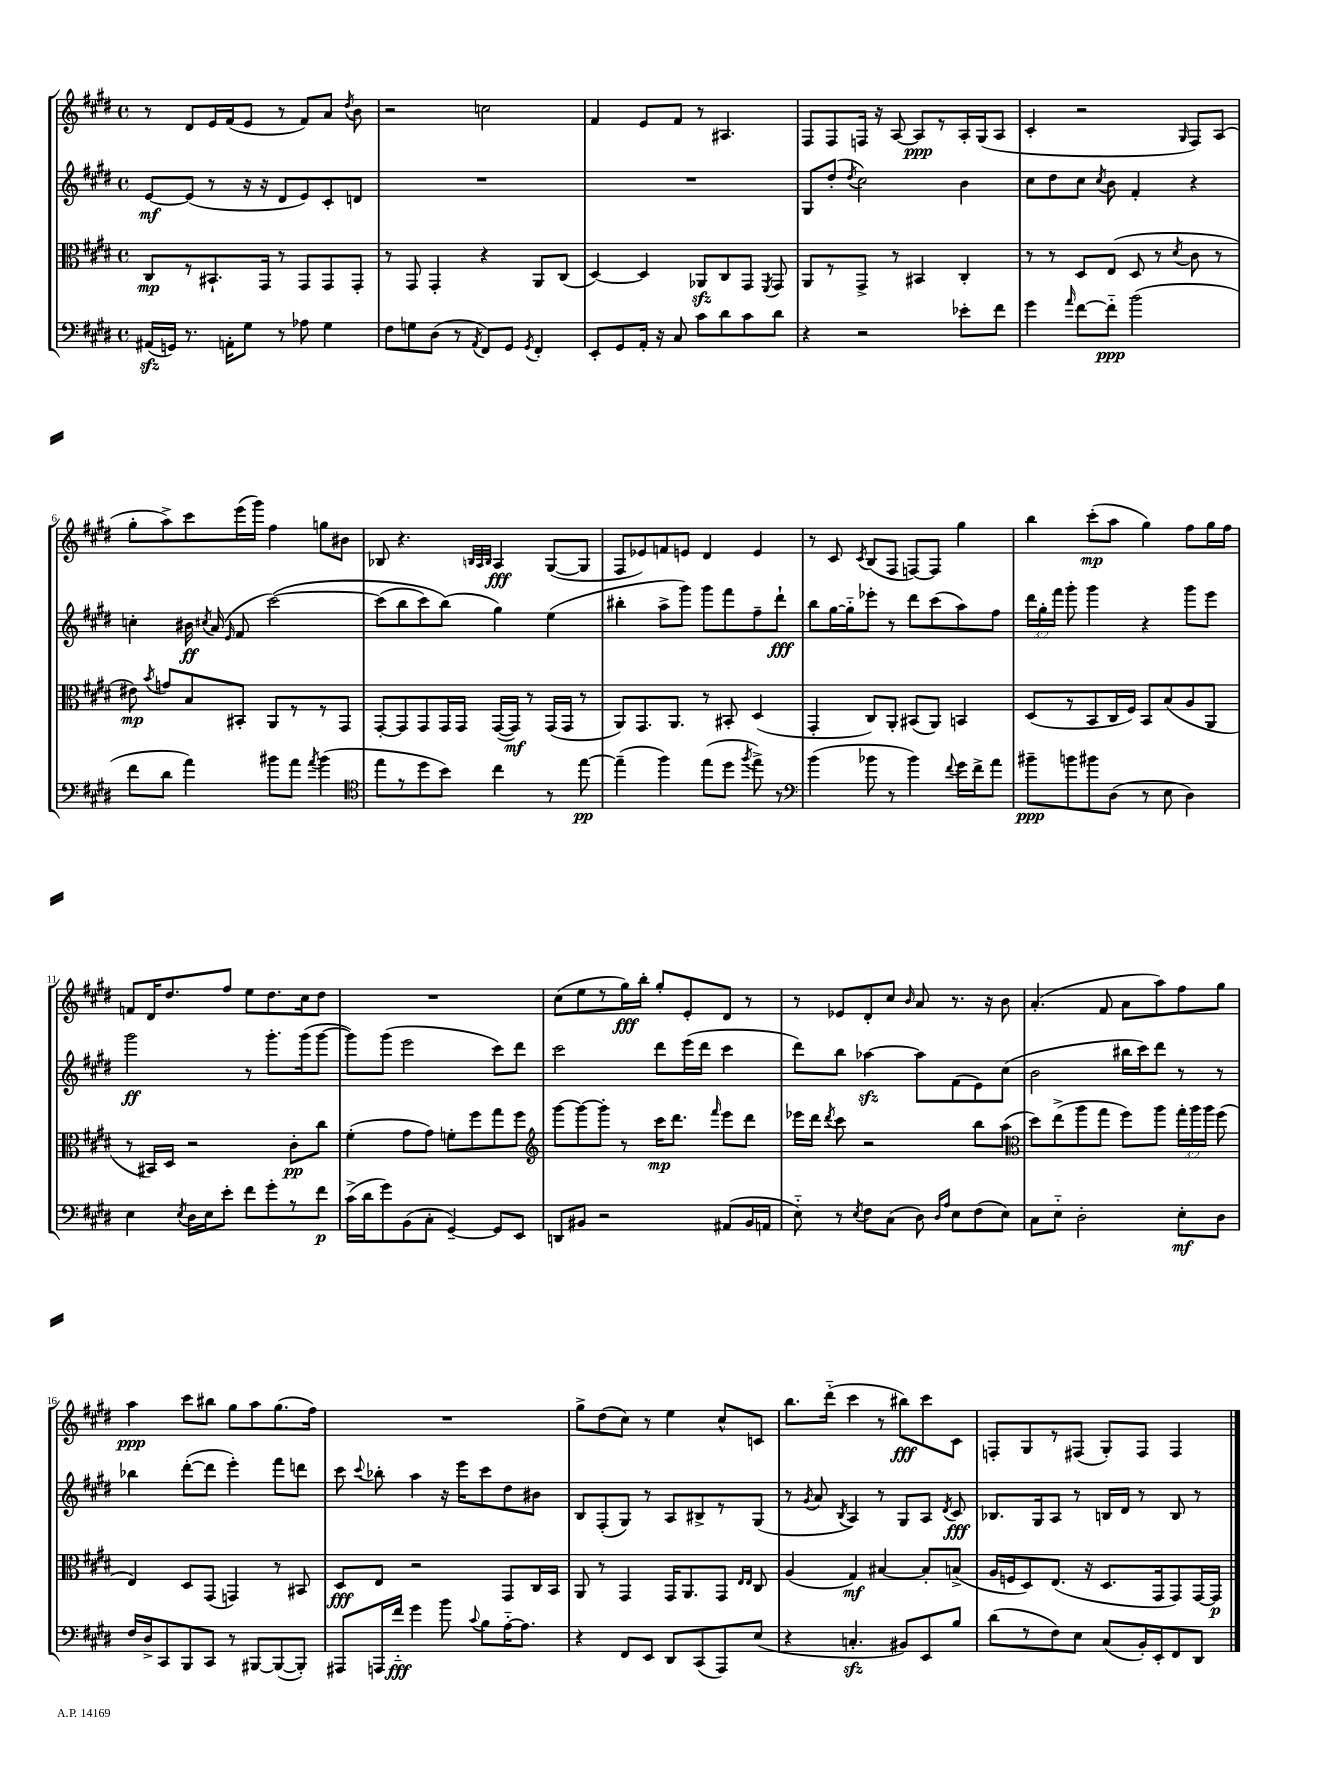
<<
\new StaffGroup <<
\new Staff = "s0" {
    \clef treble \key e \major \defaultTimeSignature \time 4/4
    \autoBeamOff r8 dis'8[ e'16 fis'16( e'8] r8 fis'8[) a'8] \acciaccatura { dis''8 } b'8 |
    r2 c''2 |
    fis'4 e'8[ fis'8] r8 ais4. |
    fis8[ fis8 f16] r16 a8~ a8[\ppp r8 a16-. gis16( a8] |
    cis'4-. r2 \grace { gis16 } fis8[) a8]( |
    gis''8[-. a''8->) cis'''8 e'''16( gis'''16]) fis''4 g''8[ bis'8] |
    bes8 r4. \grace { b32[ a32 b32] } a4\fff gis8[~( gis8] |
    fis8[ ees'8) f'8 e'8] dis'4 e'4 |
    r8 cis'8 \acciaccatura { cis'8 } b8[( fis8] f8[~) f8] gis''4 |
    b''4 cis'''8[-.\mp( a''8] gis''4) fis''8[ gis''16 fis''16] |
    f'8[ dis'16 dis''8. fis''8] e''8[ dis''8. cis''16 dis''8] |
    R1 |
    cis''8[( e''8 r8 gis''16\fff) b''16]-. gis''8[-. e'8-. dis'8] r8 |
    r8 ees'8[ dis'8-. cis''8] \grace { b'16 } a'8 r8. r16 b'8 |
    a'4.-.( fis'8 a'8[ a''8) fis''8 gis''8] |
    a''4\ppp cis'''8[ bis''8] gis''8[ a''8 gis''8.( fis''16]) |
    R1 |
    gis''8[-> dis''8( cis''8]) r8 e''4 cis''8[-^ c'8] |
    b''8.[ dis'''16]-_( cis'''4 r8 bis''8[\fff) cis'''8 cis'8] |
    f8[-. gis8 r8 fis8]( gis8[-.) fis8] fis4 \bar "|." |
}
\new Staff = "s1" {
    \clef treble \key e \major \defaultTimeSignature \time 4/4 \override Staff.TupletNumber.text = #tuplet-number::calc-fraction-text
    \autoBeamOff e'8[~\mf e'8]( r8 r16 r16 dis'8[ e'8) cis'8-. d'8] |
    R1 |
    R1 |
    gis8[ dis''8]-.( \acciaccatura { dis''8 } cis''2) b'4 |
    cis''8[ dis''8 cis''8] \acciaccatura { cis''8 } b'8 fis'4-. r4 |
    c''4-. bis'16\ff \acciaccatura { cis''8 } a'16( \grace { e'16 } fis'8 cis'''2~)\( |
    cis'''8[( b''8 cis'''8) b''8](\) gis''4) e''4( |
    bis''4-. a''8[-> gis'''8]) gis'''8[ fis'''8 fis''8-- dis'''8]-!\fff |
    b''8[ gis''16~ gis''16-_ ees'''8]-. r8 dis'''8[ cis'''8( a''8) fis''8] |
    \tuplet 3/2 { dis'''16[ gis''16-. fis'''16] } gis'''8-. gis'''4 r4 gis'''8[ e'''8] |
    gis'''2\ff r8 gis'''8.[-. gis'''16( gis'''8]~ |
    gis'''8[) gis'''8]( e'''2 cis'''8[) dis'''8] |
    cis'''2 dis'''8[ e'''16( dis'''16] cis'''4 |
    dis'''8[) b''8] aes''4~\sfz aes''8[ fis'8( e'8) cis''8]( |
    b'2 bis''16[ cis'''16) dis'''8] r8 r8 |
    bes''4 dis'''8[~-.( dis'''8] e'''4-.) fis'''8[ d'''8] |
    cis'''8 \appoggiatura { cis'''8 } bes''8-. a''4 r16 e'''16[ cis'''8 dis''8 bis'8] |
    b8[ fis8-.( gis8]) r8 a8[ bis8-> r8 gis8]( |
    r8 \acciaccatura { gis'8 } a'8 \acciaccatura { b8 } a4) r8 gis8[ a8] \acciaccatura { dis'8 } cis'8\fff |
    bes8.[ gis16 a8] r8 b16[ dis'16] r8 b8 r8 \bar "|." |
}
\new Staff = "s2" {
    \clef alto \key e \major \defaultTimeSignature \time 4/4 \override Staff.TupletNumber.text = #tuplet-number::calc-fraction-text
    \autoBeamOff cis8[\mp r8 bis,8.-! gis,16] r8 gis,8[ gis,8 gis,8]-. |
    r8 gis,8 gis,4-. r4 a,8[ cis8]( |
    dis4~) dis4 aes,8[\sfz cis8 gis,8] \acciaccatura { fis,8 } gis,8 |
    a,8[ r8 gis,8]-> r8 bis,4 cis4-. |
    r8 r8 dis8[ e8]( dis8 r8 \acciaccatura { dis'8 } cis'8 r8 |
    eis'8\mp) \acciaccatura { b'8 } g'8[ b8 bis,8]-. a,8[ r8 r8 gis,8] |
    gis,8[~-. gis,8 gis,8 gis,16 gis,16] gis,16[~( gis,16]\mf) r8 gis,16[( gis,16] r8 |
    a,8[) gis,8. a,8.] r8 bis,8-. dis4( |
    gis,4-. cis8[) a,8]-. bis,8[( a,8]) b,4 |
    dis8[( r8 b,8 cis16 fis16]) b,8[ b8( a8 a,8] |
    r8 bis,16[) dis16] r2 cis'8[-.\pp cis''8] |
    fis'4-.( gis'8[ gis'8]) f'8[-. fis''8 gis''8 fis''8] |
    \clef treble gis'''8[~ gis'''8~ gis'''8]-. r8 cis'''16[\mp dis'''8.] \grace { fis'''16 } e'''8[ dis'''8] |
    ees'''16[ dis'''16] \acciaccatura { dis'''8 } cis'''8 r2 b''8[ a''8]( |
    \clef alto dis''8[) e''8->( a''8 gis''8] fis''8[) a''8] \tuplet 3/2 { gis''16[-. a''16 a''16] } fis''8( |
    e4) dis8[ gis,8]( g,4) r8 bis,8 |
    dis8[\fff e8] r2 gis,8[ cis16 b,16] |
    a,8 r8 gis,4 gis,16[ a,8. gis,8] \grace { e16[ e16] } cis8 |
    a4( gis4\mf) bis4~ bis8[-. b8]->( |
    a16[ f16 dis8) e8.]( r16 dis8.[ gis,16 gis,8) gis,16~ gis,16]\p \bar "|." |
}
\new Staff = "s3" {
    \clef bass \key e \major \defaultTimeSignature \time 4/4
    \autoBeamOff ais,16[\sfz( g,16]) r8. a,16[-. gis8] r8 aes8 gis4 |
    fis8[ g8 dis8]( r8 \acciaccatura { a,8 } fis,8[) gis,8] \acciaccatura { gis,8 } fis,4-. |
    e,8[-. gis,8 a,16]-. r16 cis8 cis'8[ dis'8 cis'8 dis'8] |
    r4 r2 ees'8[-. fis'8] |
    gis'4 \grace { a'16 } fis'8[~ fis'8]-_\ppp b'2( |
    fis'8[ dis'8] a'4) bis'8[ a'8] \acciaccatura { a'8 } bis'4( |
    \clef tenor e''8[ r8 dis''8 b'8]) cis''4 r8 e''8~\pp |
    e''4--( fis''4) e''8[( dis''8] \acciaccatura { fis''8 } e''8->) r8 |
    \clef bass b'4( bes'8 r8 bes'4) \appoggiatura { fis'8 } gis'16[ fis'16-> a'8] |
    bis'8[--\ppp b'8 bis'8 dis8]( r8 e8 dis4) |
    e4 \acciaccatura { e8 } dis16[ e16 e'8]-. fis'8[ gis'8-. r8 fis'8]\p |
    cis'16[->( dis'16 gis'8) b,8( cis8]-. gis,4~--) gis,8[ e,8] |
    d,8[ bis,8] r2 ais,8[( bis,16 a,16] |
    e8-_) r8 \acciaccatura { e8 } fis8[ cis8]( dis8) \grace { dis16[ a16] } e8[ fis8( e8]) |
    cis8[ e8]-_ dis2-. e8[-.\mf dis8] |
    fis16[ dis16-> cis,8 b,,8 cis,8] r8 bis,,8[~ bis,,8~( bis,,8]-.) |
    ais,,8[ a,,16 fis'16]-_\fff gis'4 b'8 \appoggiatura { cis'8 } b8[ a16~-_ a8.] |
    r4 fis,8[ e,8] dis,8[ cis,8( a,,8) e8]( |
    r4 c4.-.\sfz bis,8[) e,8 b8] |
    dis'8[( r8 fis8) e8] cis8[( b,16-.) e,16-. fis,8 dis,8] \bar "|." |
}
>>
>>
